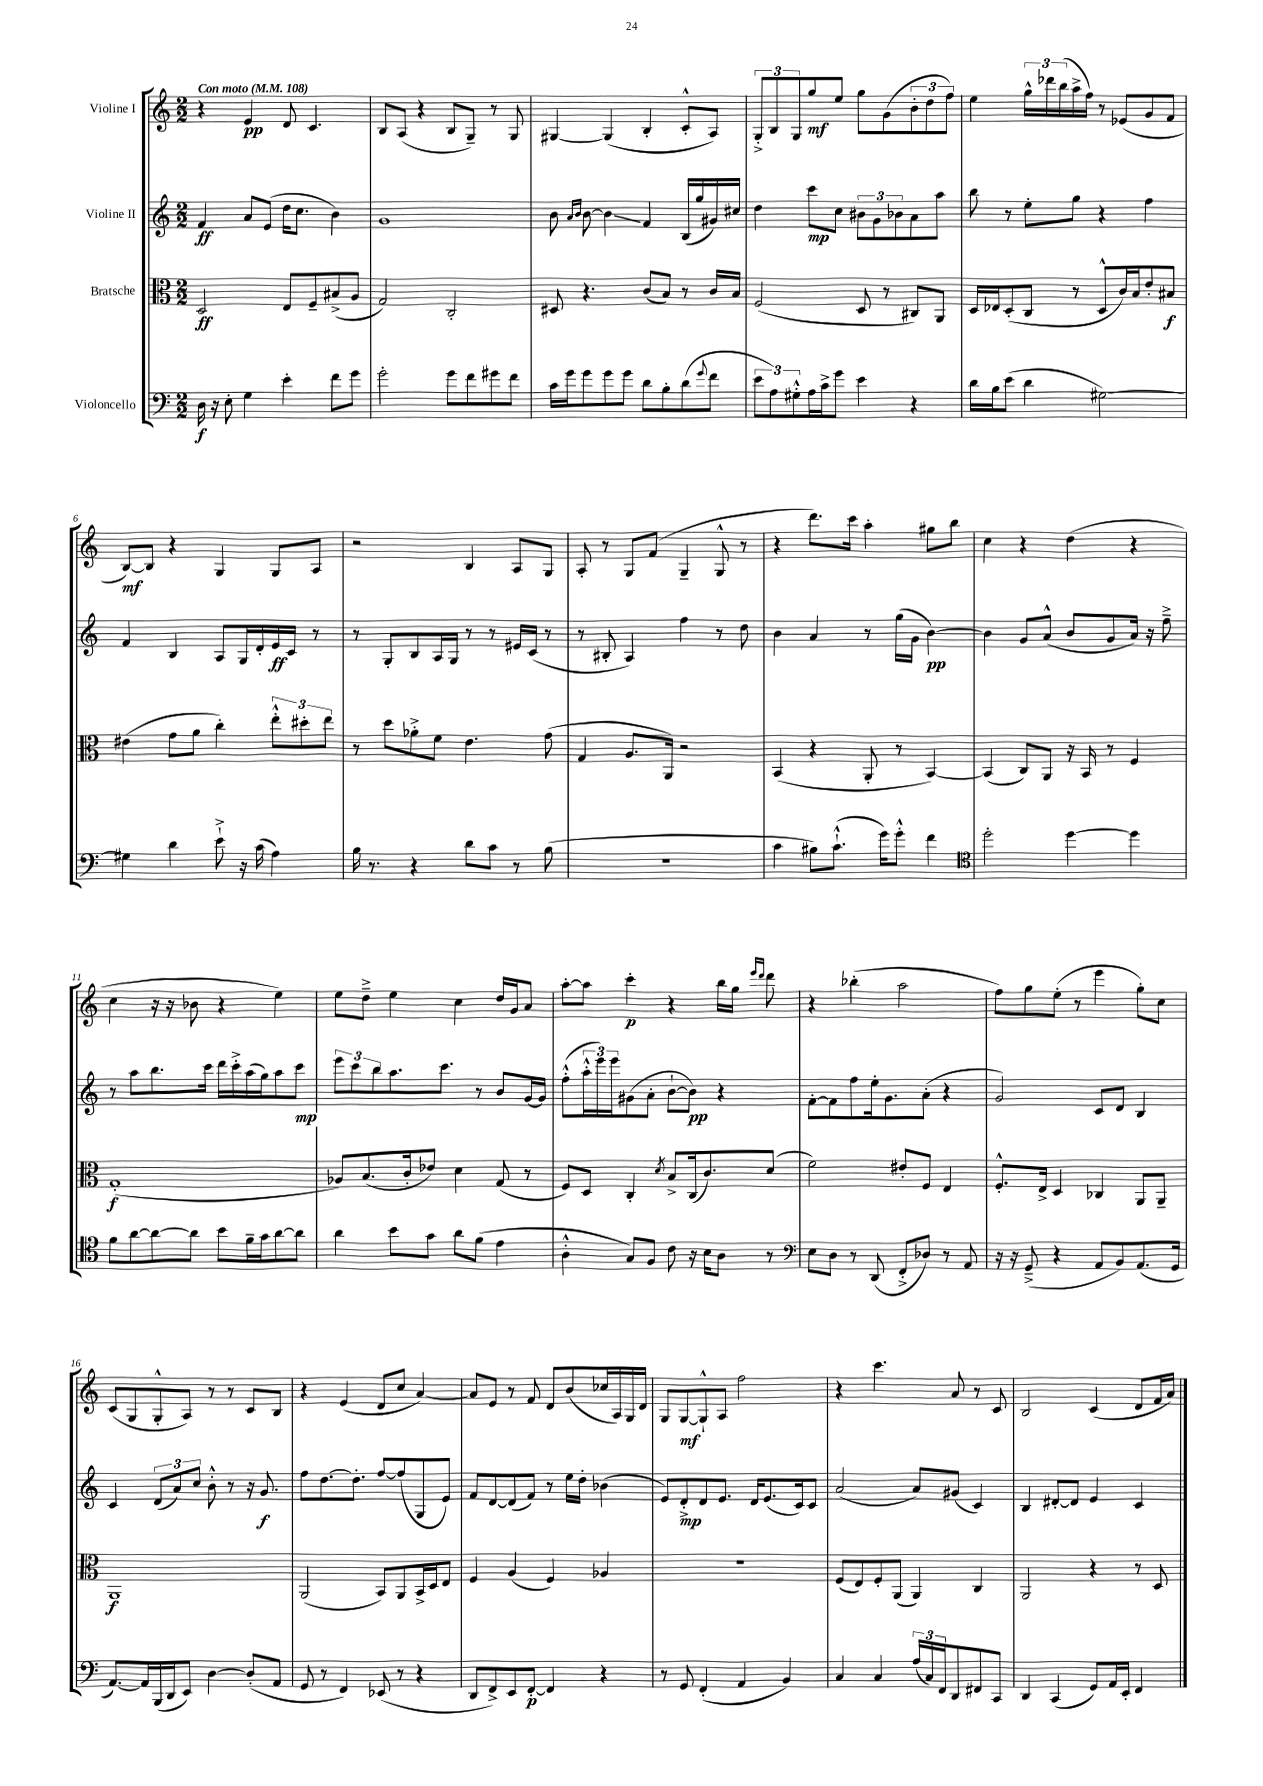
<<
\new StaffGroup <<
\new Staff = "s0" \with { instrumentName = "Violine I" } {
    \clef treble \key c \major \numericTimeSignature \time 2/2 \tempo "Con moto" 4 = 108
    r4 e'4\pp d'8 c'4. |
    b8 a8( r4 b8 g8--) r8 g8 |
    gis4~ gis4( b4-. c'8-.-^ a8) |
    \tuplet 3/2 { g8-.-> b8 g8 } g''8\mf e''8 g''8 g'8( \tuplet 3/2 { b'8-. d''8 f''8) } |
    e''4 \tuplet 3/2 { g''16-^ des'''16 b''16( } a''16-> f''16) r8 ees'8( g'8 f'8 |
    b8~\mf) b8 r4 g4 g8 a8 |
    r2 b4 a8 g8 |
    a8-. r8 g8 f'8( g4-- g8-^ r8 |
    r4 d'''8.) c'''16 a''4-. gis''8 b''8 |
    c''4 r4 d''4( r4 |
    c''4 r16 r16 bes'8 r4 e''4) |
    e''8 d''8---> e''4 c''4 d''16 g'16 a'8 |
    a''8~-. a''8 c'''4-.\p r4 b''16 g''16 \grace { e'''16 d'''16 } d'''8 |
    r4 bes''4-.( a''2 |
    f''8) g''8 e''8-.( r8 e'''4 g''8-.) c''8 |
    c'8( g8 g8-.-^ a8) r8 r8 c'8 b8 |
    r4 e'4( d'8 c''8 a'4~) |
    a'8 e'8 r8 f'8 d'8 b'8( ces''16 a16) g16 d'16 |
    g8 g8~\mf g8-!-^ a8 f''2 |
    r4 c'''4. a'8 r8 c'8 |
    b2 c'4( d'8 f'16 a'16) \bar "|." |
}
\new Staff = "s1" \with { instrumentName = "Violine II" } {
    \clef treble \key c \major \numericTimeSignature \time 2/2
    f'4\ff a'8 e'8( d''16 c''8. b'4) |
    g'1 |
    b'8 \grace { a'16 b'16 } b'8~ b'4\glissando f'4 b16( g''16 gis'16) cis''16 |
    d''4 c'''8\mp c''8 \tuplet 3/2 { bis'8 g'8 bes'8 } a'8 a''8 |
    b''8 r8 e''8-. g''8 r4 f''4 |
    f'4 b4 a8 g16 d'16-. e'16\ff c'16 r8 |
    r8 g8-. b8 a16 g16 r8 r8 eis'16 c'16( r8 |
    r8 bis8-. a4) f''4 r8 d''8 |
    b'4 a'4 r8 g''16( g'16 b'4~\pp) |
    b'4 g'8 a'8-^( b'8 g'8 a'16) r16 f''8---> |
    r8 a''8 b''8. c'''16 d'''16 c'''16-.-> a''16( g''16) a''8 c'''8\mp |
    \tuplet 3/2 { e'''8 c'''8 b''8 } a''8. c'''8. r8 b'8 g'16~ g'16 |
    f''8-.-^( \tuplet 3/2 { a''16-.-^ e'''16) e'''16 } gis'8( a'8-. b'8~-! b'8\pp) r4 |
    f'8~-. f'8 f''8 e''16-. g'8. a'8-.( r4 |
    g'2) c'8 d'8 b4 |
    c'4 \tuplet 3/2 { d'8( a'8) c''8 } b'8-.-^ r8 r16 g'8.\f |
    f''8 d''8.~ d''8.-. f''8~ f''8( g8 e'8) |
    f'8 d'8~ d'8( f'8) r8 e''16 d''16-. bes'4( |
    e'8) d'8-.->\mp d'8 e'8. d'16 e'8.( c'16) c'8 |
    a'2( a'8) gis'8( c'4) |
    b4 dis'8~-. dis'8 e'4 c'4 \bar "|." |
}
\new Staff = "s2" \with { instrumentName = "Bratsche" } {
    \clef alto \key c \major \numericTimeSignature \time 2/2
    d2\ff e8 f8-- bis8->( a8 |
    g2) c2-. |
    dis8 r4. c'8( b8) r8 c'16 b16 |
    f2( d8 r8 cis8) a,8 |
    d16 ees16 d8-.( c8 r8 d8-^ c'16) b16 e'8-. bis8\f |
    eis'4( g'8 a'8 c''4-.) \tuplet 3/2 { e''8-.-^ dis''8-. e''8 } |
    r8 d''8 aes'8-.-> f'8 e'4. g'8( |
    g4 a8. a,16) r2 |
    b,4( r4 a,8-. r8 b,4~) |
    b,4( c8) a,8 r16 b,16 r8 f4 |
    g1-.\f( |
    aes8) b8.( c'16-. ees'8) d'4 g8( r8 |
    f8) d8 c4-. \acciaccatura { d'8 } b8-> c16( c'8.) d'8( |
    f'2) eis'8-. f8 e4 |
    f8.-.-^ e16-> d4 ces4 a,8 a,8-- |
    a,1\f |
    a,2( b,8) a,8 b,16-> d16 e8 |
    f4 a4( f4) aes4 |
    r1 |
    f8( e8) f8-. a,8( a,4) c4 |
    a,2 r4 r8 d8 \bar "|." |
}
\new Staff = "s3" \with { instrumentName = "Violoncello" } {
    \clef bass \key c \major \numericTimeSignature \time 2/2
    d16\f r16 e8-. g4 e'4-. f'8 g'8 |
    g'2-. g'8 f'8 gis'8 f'8 |
    c'16 g'16 g'8 g'8 g'8 d'8 b8-. d'8( \appoggiatura { g'8 } f'8 |
    \tuplet 3/2 { e'8 a8) gis8-.-^ } a16 c'16-> g'8 e'4 r4 |
    d'16 b16 e'8( d'4 gis2~) |
    gis4 d'4 e'8-!-> r16 c'16( a4) |
    b16 r8. r4 d'8 c'8 r8 b8( |
    r1 |
    c'4 bis8) c'8.-!-^( g'16) g'8-.-^ f'4 |
    \clef tenor d''2-. d''4~ d''4 |
    f'8 a'8~ a'8~ a'8 b'8 f'16-- g'16 a'8~ a'8 |
    a'4 b'8 g'8 a'8 f'8( e'4 |
    a4-.-^ g8) f8 c'8 r16 b16 a8 r8 |
    \clef bass e8 d8 r8 d,8( f,8-.-> des8) r8 a,8 |
    r16 r16 g,8--->( r4 a,8 b,8) a,8.( g,16 |
    a,8.~) a,16 b,,16( d,16 e,8) d4~ d8-.( a,8 |
    g,8 r8 f,4) ees,8( r8 r4 |
    d,8 f,8->) e,8 f,8~-.\p f,4 r4 |
    r8 g,8 f,4-.( a,4 b,4) |
    c4 c4 \tuplet 3/2 { a16( c16) f,16 } d,8 fis,8 c,8 |
    d,4 c,4( g,8) a,16 e,16-. f,4 \bar "|." |
}
>>
>>
